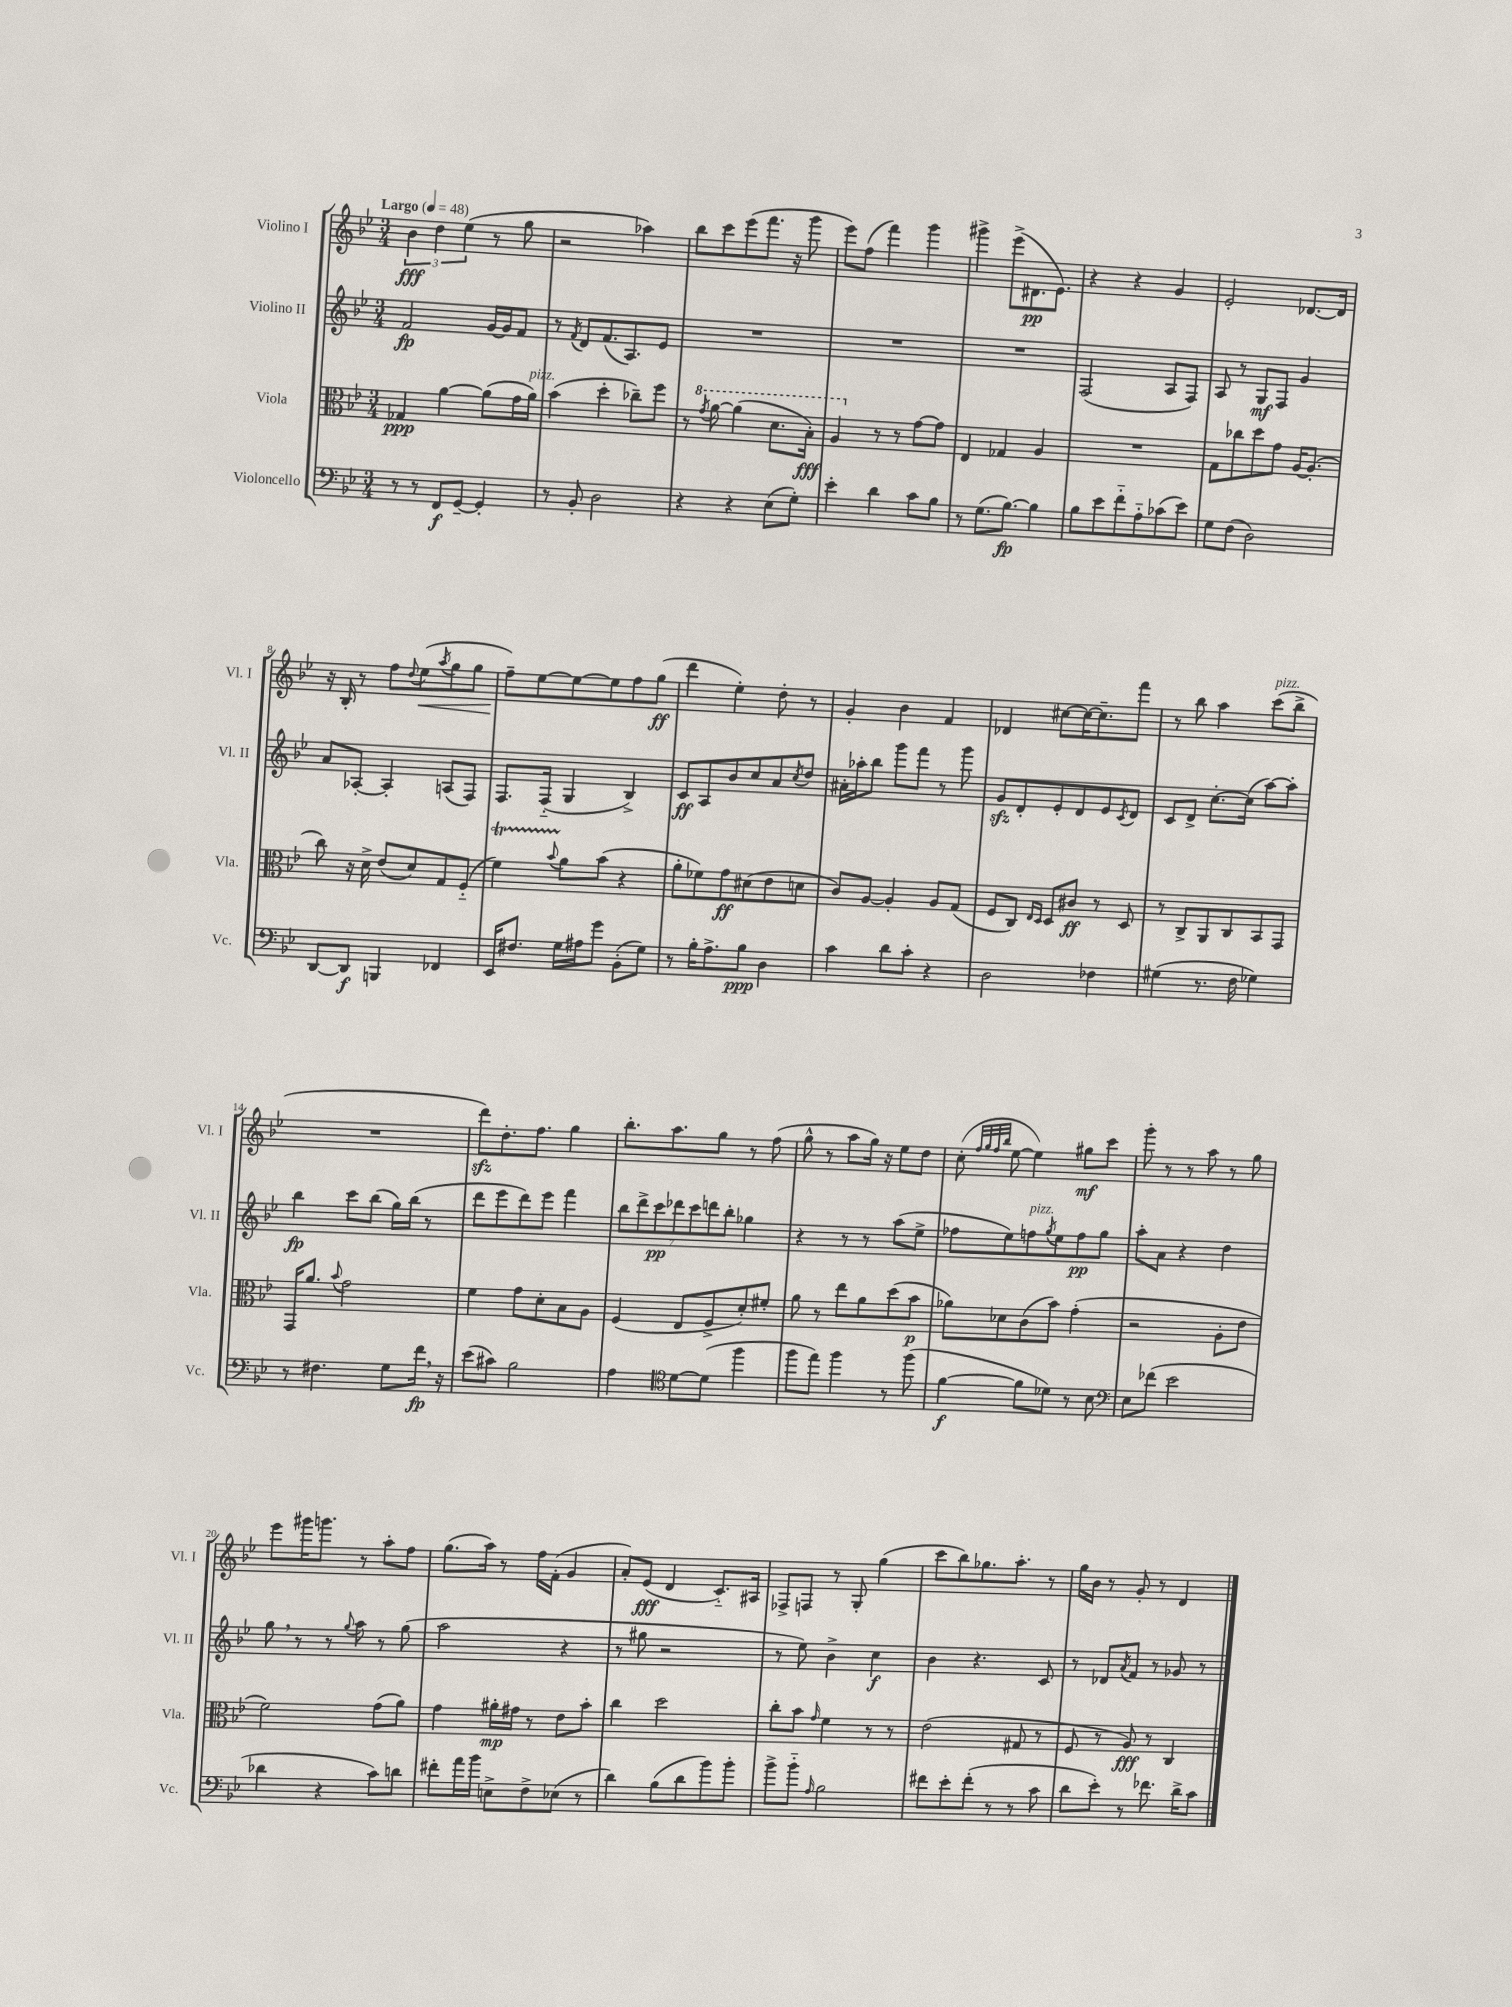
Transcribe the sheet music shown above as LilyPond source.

<<
\new StaffGroup <<
\new Staff = "s0" \with { instrumentName = "Violino I" shortInstrumentName = "Vl. I" } {
    \clef treble \key bes \major \numericTimeSignature \time 3/4 \tempo "Largo" 4 = 48
    \tuplet 3/2 { bes'4\fff d''4 ees''4( } r8 g''8 |
    r2 aes''4) |
    bes''8 c'''8 ees'''8( f'''8. r16 g'''8 |
    ees'''8) f''8( f'''4) g'''4 |
    gis'''4-> ees'''8->( dis'8.\pp ees'8.) |
    r4 r4 g'4 |
    ees'2-. des'8.~ des'16 |
    r16 bes16-. r8 f''8 \appoggiatura { d''8 } ees''8\<( \acciaccatura { a''8 } g''8 g''8 |
    f''8--\!) ees''8~ ees''8~ ees''8 f''8 g''8\ff( |
    d'''4 ees''4-.) d''8-. r8 |
    g'4-. bes'4 f'4 |
    des'4 cis''8~ cis''16~ cis''8.-- f'''8 |
    r8 bes''8 a''4 c'''8^\markup { \italic "pizz." }( bes''8-> |
    R2. |
    d'''8\sfz) d''8.-. f''8. g''4 |
    bes''8.-. a''8. g''8 r8 f''8( |
    g''8-^ r8 a''8 g''16) r16 ees''8 d''8 |
    c''8-.( \grace { f''32 g''32 f''32 bes''32 } ees''8~ ees''4) gis''8\mf c'''8 |
    g'''8-. r8 r8 a''8 r8 g''8 |
    ees'''8 gis'''16 g'''8. r8 a''8-. f''8 |
    g''8.( a''16) r8 f''16 f'16-.( g'4 |
    a'8-.) ees'8\fff( d'4 c'8.-_) ais16 |
    fes8-> f8 r8 g8-. g''4( |
    c'''8 bes''8) ges''8. a''8.-. r8 |
    g''16 bes'16 r8 g'8-. r8 d'4 \bar "|." |
}
\new Staff = "s1" \with { instrumentName = "Violino II" shortInstrumentName = "Vl. II" } {
    \clef treble \key bes \major \numericTimeSignature \time 3/4
    f'2\fp g'16~ g'16 f'8 |
    r8 \acciaccatura { f'8 } d'8 f'8.( a8.) ees'8 |
    R2. |
    R2. |
    R2. |
    f2( a8 f8) |
    a8 r8 g8\mf f8 g'4 |
    a'8 aes8~-. aes4-. a8( f8) |
    f8. f16-_( g4 bes4->) |
    c'8\ff a8 bes'8 c''8 a'8 \acciaccatura { c''8 } d''8 |
    ais'16-. aes''16-. bes''8 g'''8 f'''8 r8 g'''8 |
    g'8\sfz d'8-. ees'8-. d'8 ees'8 \acciaccatura { c'8 } d'8 |
    c'8 d'8-> c''8.~-. c''16( a''8~) a''8-. |
    bes''4\fp c'''8 bes''8( g''16) bes''16( r8 |
    d'''8 ees'''8 d'''8) ees'''8 f'''4 |
    \tuplet 7/4 { bes''8 d'''8-> c'''8\pp des'''8 c'''8 d'''8 bes''8-. } ges''4 |
    r4 r8 r8 a''8( ees''8-> |
    fes''8 ees''8) f''8^\markup { \italic "pizz." } \acciaccatura { g''8 } ees''8 f''8\pp g''8 |
    a''8-. a'8 r4 d''4 |
    g''8 \breathe r8 r8 \appoggiatura { g''8 } a''8 r8 g''8( |
    a''2 r4 |
    r8 gis''8 r2 |
    r8 ees''8) bes'4-> c''4\f |
    bes'4 r4. c'8 |
    r8 des'8 \acciaccatura { a'8 } f'8 r8 ges'8 r8 \bar "|." |
}
\new Staff = "s2" \with { instrumentName = "Viola" shortInstrumentName = "Vla." } {
    \clef alto \key bes \major \numericTimeSignature \time 3/4
    ges4\ppp a'4~ a'8( g'16 a'16^\markup { \italic "pizz." }) |
    bes'4( d''4-. ces''8--) f''8 |
    r8 \ottava #1 \acciaccatura { g''8 } a''8~ a''4( d''8. bes'16-.\fff) |
    a'4 \ottava #0 r8 r8 g'8~ g'8 |
    ees4 ges4 a4 |
    R2. |
    g8 ces''8 d''8 g'8 a16~ a8.-.( |
    c''8) r16 d'16-> ees'8( d'8) g8 f8-_( |
    f'4\startTrillSpan) \appoggiatura { bes'8 } a'8\stopTrillSpan bes'8( r4 |
    a'8-. fes'8) g'8\ff dis'8( ees'8 d'8 |
    c'8) a8~ a4-. a8 g8( |
    f8 c8) \grace { ees16 d16 } d8 cis'8\ff r8 d8 |
    r8 c8-> a,8 c8 bes,8 g,8 |
    g,16 a'8. \appoggiatura { bes'8 } g'2 |
    f'4 g'8 d'8-. bes8 a8 |
    f4( ees8 f8-> d'8-.) fis'8-. |
    a'8 r8 ees''8 a'8 d''8( bes'8\p |
    aes'8) des'8 c'8( bes'8) g'4-.( |
    r2 a8-. ees'8 |
    f'2) g'8( a'8) |
    g'4 ais'16-.\mp gis'16 r8 ees'8 bes'8-. |
    c''4 d''2 |
    c''8-. bes'8 \grace { g'16 } f'4 r8 r8 |
    ees'2( gis8 r8 |
    f8 r8 a8\fff) r8 c4 \bar "|." |
}
\new Staff = "s3" \with { instrumentName = "Violoncello" shortInstrumentName = "Vc." } {
    \clef bass \key bes \major \numericTimeSignature \time 3/4
    r8 r8 f,8\f g,8~-- g,4-. |
    r8 bes,8-. d2 |
    r4 r4 ees8( g8-.) |
    ees'4-. d'4 c'8 bes8 |
    r8 g8.( bes8.~\fp) bes4 |
    bes8 ees'8 f'8-_ a8-_ ces'8( ees'8) |
    g8 f8( d2) |
    d,8~ d,8\f b,,4 fes,4 |
    ees,16 fis8. g16 ais16 g'8 bes,8-.( g8) |
    r8 bes16-. a8.-> bes8\ppp d4 |
    c'4 d'8 c'8-. r4 |
    d2 fes4 |
    gis4( r8. f16 ges4) |
    r8 fis4. g8 f'16\fp \breathe r16 |
    ees'8( cis'8) bes2 |
    a4 \clef tenor d'8~ d'8( f''4 |
    f''8 ees''8) f''4 r8 f''8( |
    f'4~\f f'8 des'8) r8 bes8 |
    \clef bass ees8 fes'8( ees'2 |
    des'4 r4 c'8) d'8 |
    fis'8-. a'16 bes'16 e8-> f8-> ees8( r8 |
    d'4) bes8( d'8 bes'8) bes'8-. |
    bes'8-> bes'8-_ \grace { a16 } bes2 |
    fis'8 ees'8-. fis'8-.( r8 r8 c'8 |
    d'8 ees'8-.) r8 fes'8. d'16-> c'8 \bar "|." |
}
>>
>>
